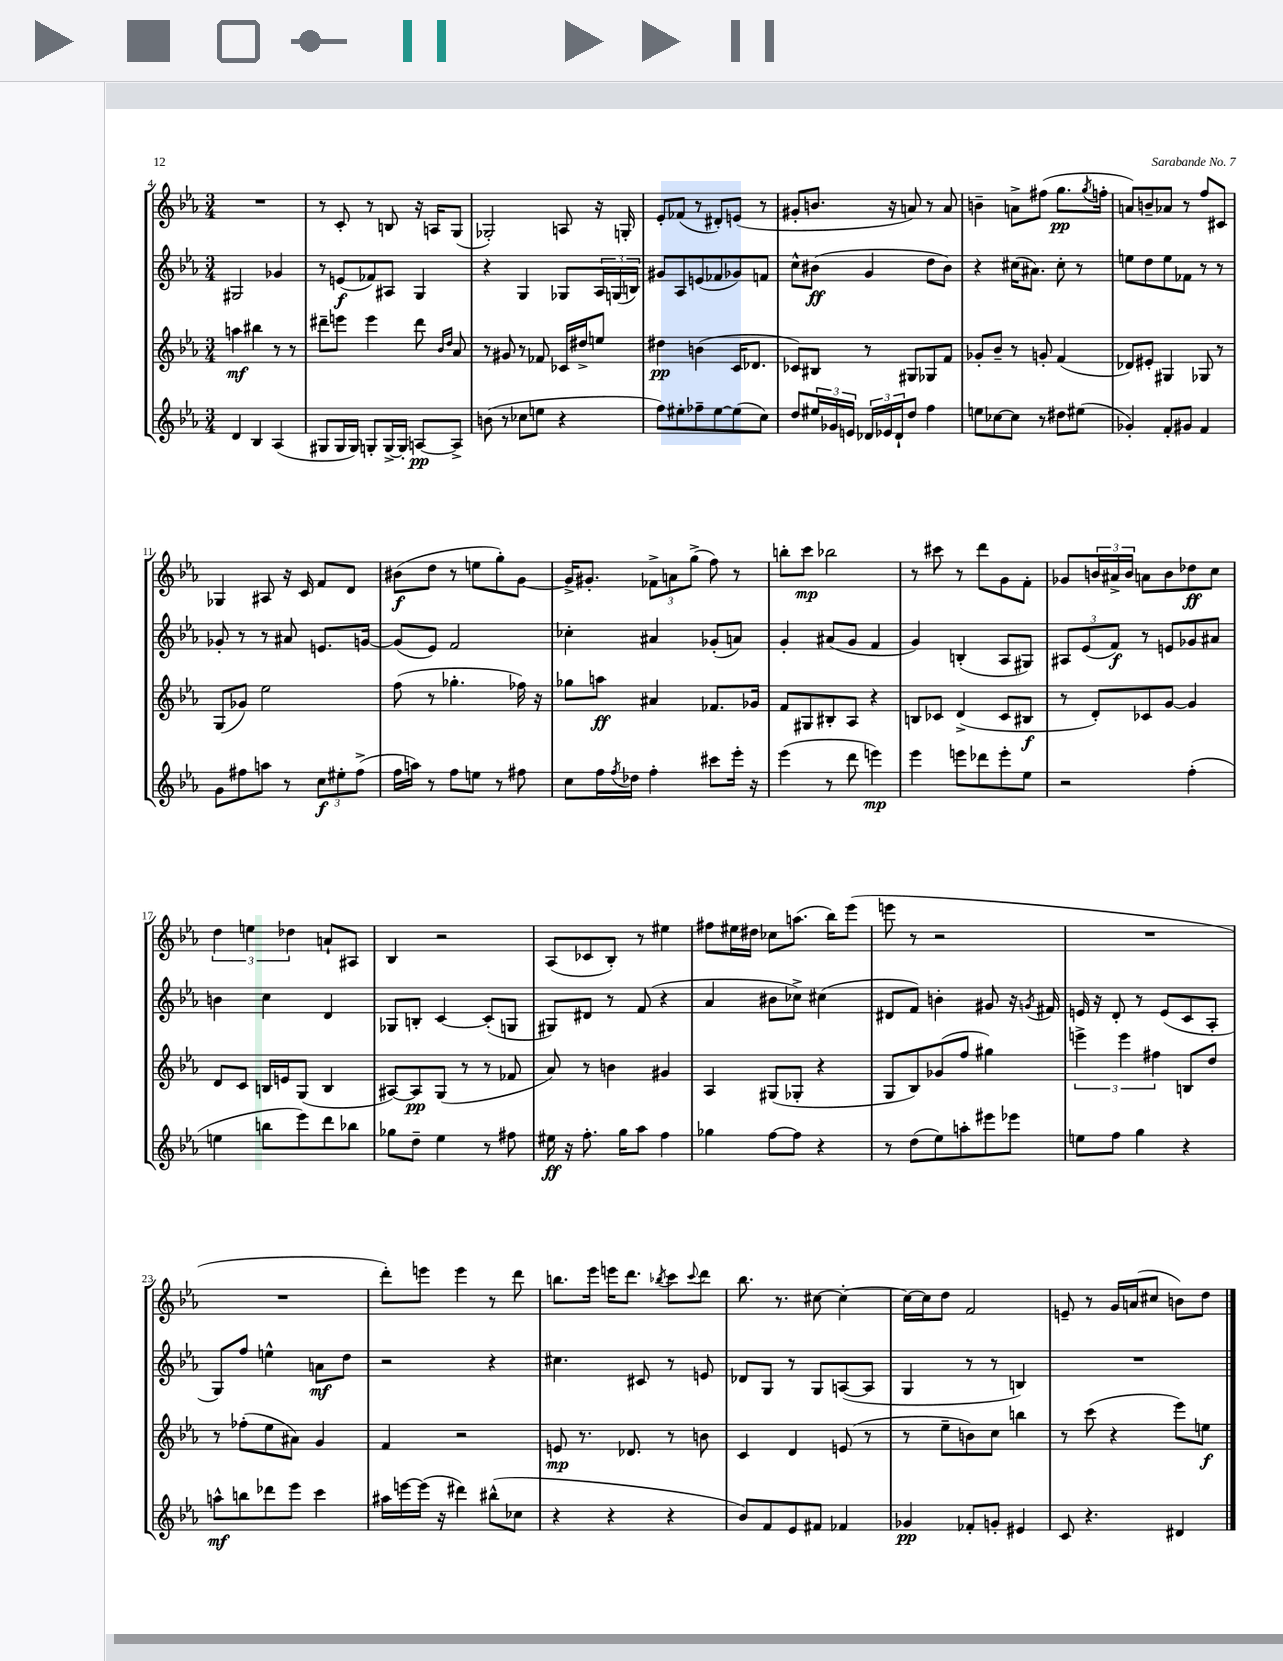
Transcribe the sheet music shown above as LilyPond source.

<<
\new StaffGroup <<
\new Staff = "s0" {
    \clef treble \key ees \major \numericTimeSignature \time 3/4
    R2. |
    r8 c'8-. r8 b8 r16 a16 g8( |
    ges2-.) a8 r16 g16-. |
    ees'8-. fes'8( r8 dis'8-.) e'8( r8 |
    gis'8-. b'8. r16 a'8) r8 a'8 |
    b'4-- a'8-> fis''8( g''8.\pp \acciaccatura { g''8 } f''16-. |
    a'8) b'8-- aes'8 r8 f''8 cis'8 |
    ges4 ais8 r16 c'16 f'8 d'8 |
    bis'8\f( d''8 r8 e''8 g''8-.) g'8~ |
    g'16-> gis'8.-. \tuplet 3/2 { fes'8-> a'8 g''8->( } f''8) r8 |
    b''8-. c'''8\mp bes''2 |
    r8 cis'''8 r8 d'''8 g'8 f'8-. |
    ges'8 \tuplet 3/2 { b'16 ais'16-> b'16 } a'8 b'8 des''8\ff c''8 |
    \tuplet 3/2 { d''4 e''4 des''4 } a'8-! ais8 |
    bes4 r2 |
    aes8( ces'8 bes8-.) r8 eis''4 |
    fis''8 eis''16 dis''16 ces''8 a''8.( bes''16) ees'''8( |
    e'''8 r8 r2 |
    R2. |
    R2. |
    d'''8-.) e'''8 e'''4 r8 d'''8 |
    b''8. ees'''16 e'''16 d'''8. \acciaccatura { bes''8 } c'''8 \appoggiatura { c'''8 } d'''8 |
    bes''8. r8. cis''8~ cis''4~-. |
    cis''16~ cis''16 d''8 f'2 |
    e'8-- r8 g'16 a'16( cis''8 b'8) d''8 \bar "|." |
}
\new Staff = "s1" {
    \clef treble \key ees \major \numericTimeSignature \time 3/4
    gis2 ges'4 |
    r8 e'8\f( fes'8) ais8 g4 |
    r4 g4 ges8 \tuplet 3/2 { aes16 g16( b16) } |
    gis'8 aes8 e'8( fes'8 ges'8) f'8 |
    c''8-^ bis'8\ff( g'4 d''8 bis'8) |
    r4 cis''16( ais'8.) cis''8-. r8 |
    e''8 d''8 e''8 fes'8 r8 r8 |
    ges'8-. r8 r8 ais'8 e'8. g'16~ |
    g'8( ees'8) f'2 |
    ces''4-. ais'4 ges'8-.( a'8) |
    g'4-. ais'8( g'8 f'4 |
    g'4) b4-.( aes8 gis8) |
    \tuplet 3/2 { ais8 ees'8( f'8\f) } r8 e'8 ges'8 ais'8 |
    b'4 c''4 d'4 |
    ges8 b8-. c'4~ c'8-.( g8 |
    gis8) dis'8 r8 f'8( r4 |
    aes'4 bis'8 ces''8->) cis''4( |
    dis'8 f'8) b'4-. gis'8 r16 \acciaccatura { g'8 } fis'16 |
    e'16 r16 d'8-. r8 e'8( c'8 aes8-. |
    g8) f''8 e''4-^ a'8\mf d''8 |
    r2 r4 |
    cis''4. cis'8 r8 e'8 |
    des'8 g8 r8 g8 a8~( a8 |
    g4 r8 r8 b4) |
    R2. \bar "|." |
}
\new Staff = "s2" {
    \clef treble \key ees \major \numericTimeSignature \time 3/4
    a''4\mf bis''4 r8 r8 |
    dis'''8-- e'''8 e'''4 dis'''8 \grace { bes'16 d''16 } aes'8 |
    r8 gis'8 r8 fes'8 ces'16 dis''16-> e''8 |
    dis''4\pp b'4( c'16 des'8. |
    ces'8) bis8 r8 gis8 ges8 f'8 |
    ges'8-. bes'8-- r8 g'8-. f'4( |
    des'8) eis'8-. gis4 ges8 r8 |
    g8( ges'8) ees''2 |
    f''8( r8 ges''4.-. fes''16) r16 |
    ges''8 a''8\ff ais'4 fes'8. ges'16 |
    f'8 gis8 bis8-. aes8 r4 |
    b8 ces'8 d'4->( ces'8 bis8\f |
    r8 d'8-.) ces'8 g'8~ g'4 |
    d'8 c'8 b16 e'16 g8( b4 |
    ais8~) ais8\pp g8( r8 r8 fes'8 |
    aes'8) r8 b'4 gis'4 |
    aes4 gis8( ges8-. r4 |
    g8 bes8) ges'8( f''8 gis''4) |
    \tuplet 3/2 { e'''4-> e'''4 fis''4 } b8 d''8 |
    r8 fes''8-.( ees''8 ais'8) g'4 |
    f'4 r2 |
    e'8\mp r8. des'8. r8 b'8 |
    c'4 d'4 e'8( r8 |
    r8 ees''8-- b'8) c''8 b''4 |
    r8 c'''8( r4 ees'''8) e''8\f \bar "|." |
}
\new Staff = "s3" {
    \clef treble \key ees \major \numericTimeSignature \time 3/4
    d'4 bes4 aes4( |
    gis8 gis16 gis16) g8-. g16~-> g16-. a8~\pp a8-> |
    b'8( r8 ces''8 e''8 r4 |
    f''8) eis''8-. fes''8-- eis''8~ eis''8( c''8) |
    d''8 \tuplet 3/2 { eis''16 ges'16 e'16 } \tuplet 3/2 { des'16 ees'16 des'16-! } d''8 f''4 |
    e''8 ces''8~ ces''8 r8 dis''8 eis''8( |
    ges'4-.) f'8-. gis'8 f'4 |
    g'8 fis''8 a''8 r8 \tuplet 3/2 { c''8\f eis''8-. fis''8->( } |
    f''16 a''16) r8 f''8 e''8 r8 fis''8 |
    c''8 f''16 \acciaccatura { f''8 } des''16 f''4-. cis'''8 ees'''16-. r16 |
    ees'''4( r8 d'''8 e'''4\mp) |
    ees'''4 e'''8 des'''8 e'''8-. ees''8 |
    r2 f''4-.( |
    e''4 b''8 ees'''8) d'''8 bes''8 |
    ges''8 d''8-- ees''4 r8 fis''8 |
    eis''16\ff r16 f''8.-. g''16 aes''8 f''4 |
    ges''4 f''8~ f''8 r4 |
    r8 d''8( ees''8) a''8-. eis'''8 ees'''8 |
    e''8 f''8 g''4 r4 |
    a''8-^\mf b''8 des'''8 ees'''8 c'''4 |
    ais''16 e'''16~ e'''16( r16 dis'''4) bis''8-^( ces''8 |
    r4 r4 r4 |
    bes'8) f'8 ees'8 fis'8 fes'4 |
    ges'4\pp fes'8-. g'8-. eis'4 |
    c'8 r4. dis'4 \bar "|." |
}
>>
>>
\layout { \context { \Score currentBarNumber = #4 } }
